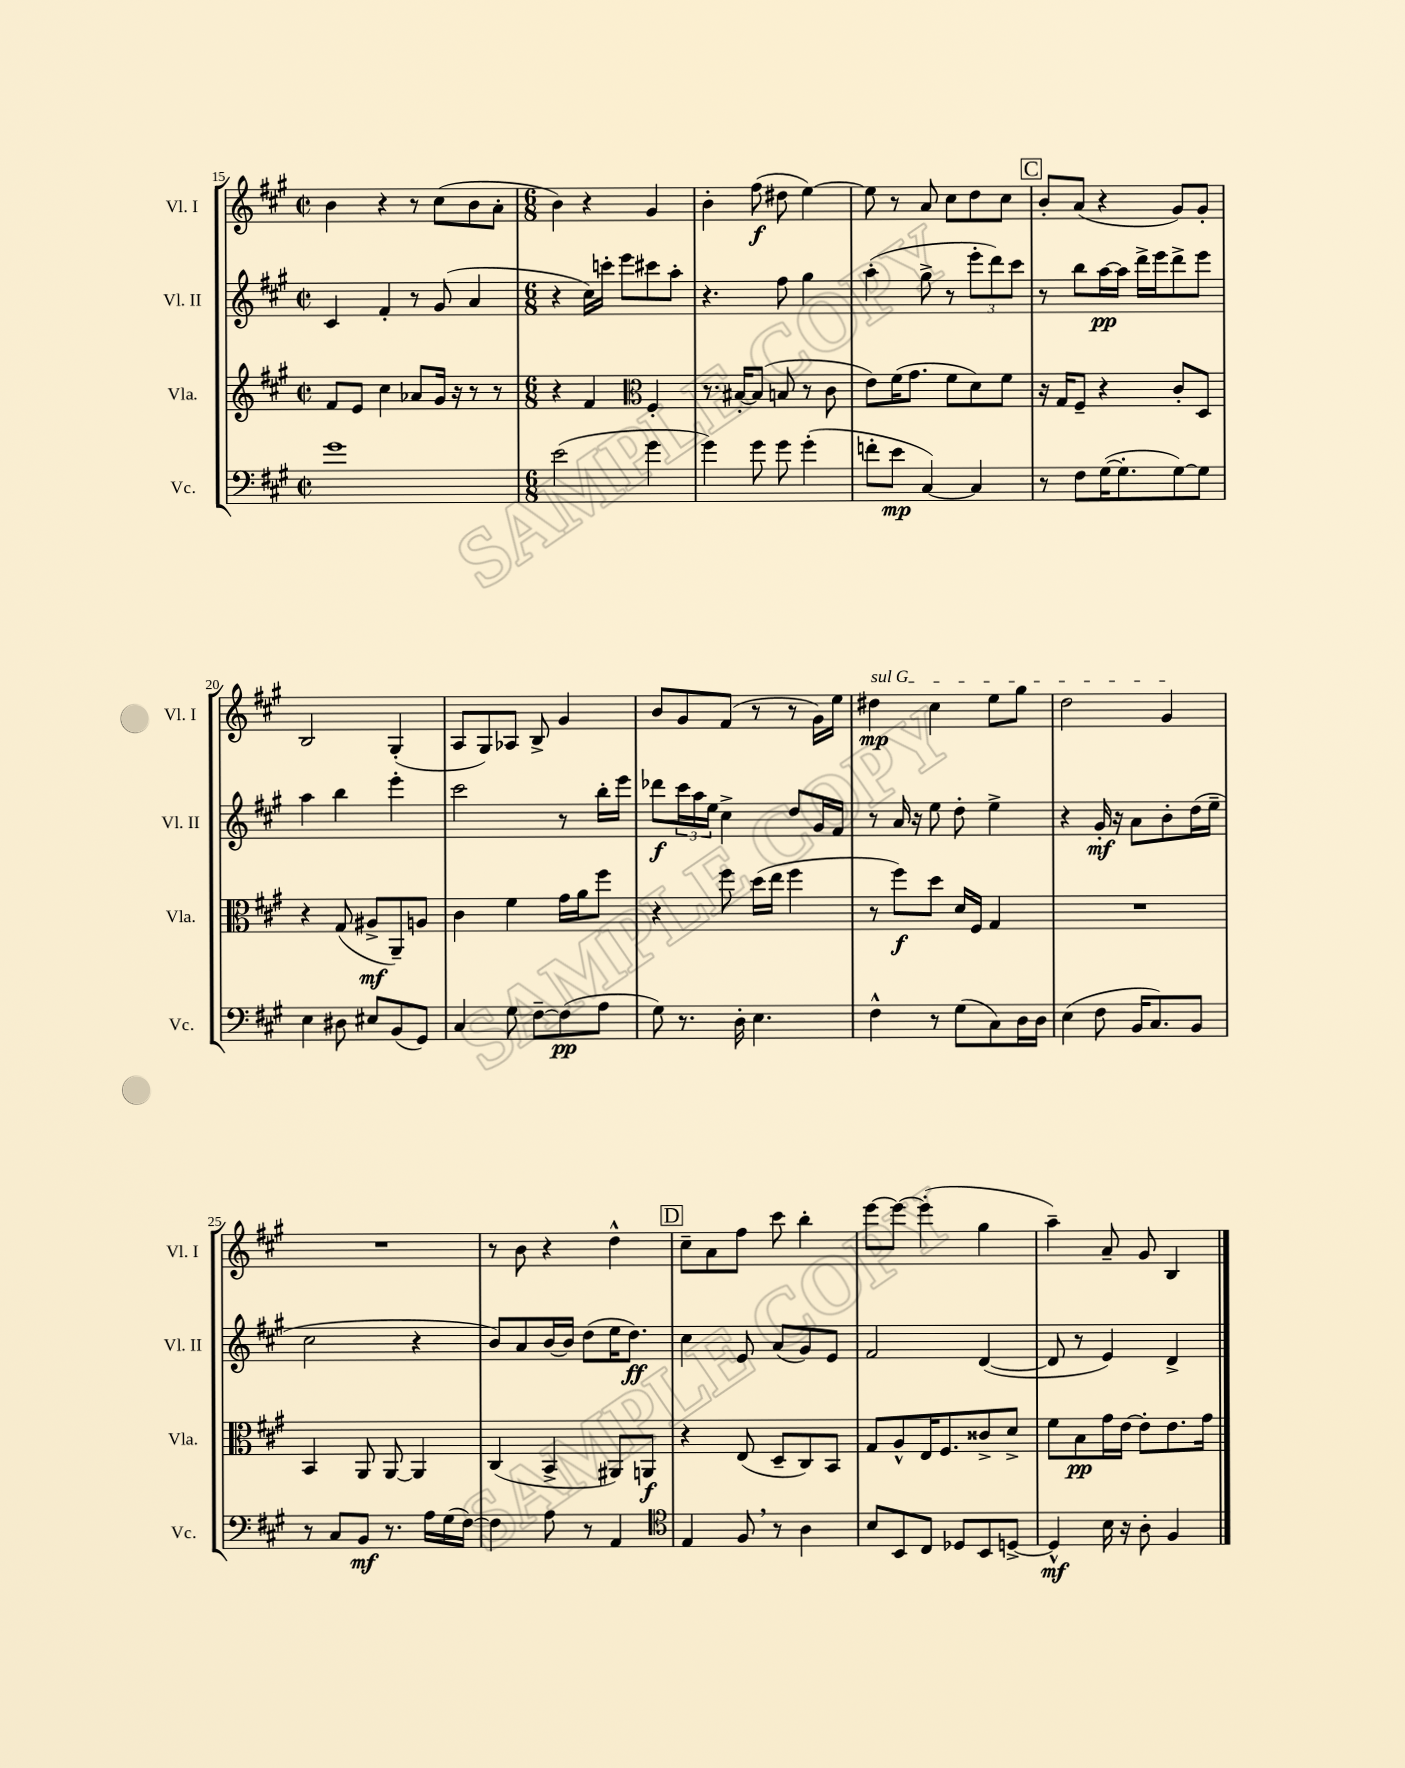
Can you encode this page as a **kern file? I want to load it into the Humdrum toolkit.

**kern	**kern	**kern	**kern
*staff4	*staff3	*staff2	*staff1
*clefF4	*clefG2	*clefG2	*clefG2
*k[f#c#g#]	*k[f#c#g#]	*k[f#c#g#]	*k[f#c#g#]
*M2/2	*M2/2	*M2/2	*M2/2
*met(c|)	*met(c|)	*met(c|)	*met(c|)
1g#	8f#/L	4c#/	4b\
.	8e/J	.	.
.	4cc#\	4f#'/	4r
.	8a-/L	8r	8r
.	16g#/Jk	(8g#/	(8cc#\L
.	16r	.	.
.	8r	4a/	8b\
.	8r	.	8a'\J
=	=	=	=
*M6/8	*M6/8	*M6/8	*M6/8
(2e\	4r	4r	4b\)
.	4f#/	16cc#\LL)	4r
.	.	16ccc'\JJ	.
.	.	8eee\L	.
*	*clefC3	*	*
4g#\	4F#'/	8ccc#\	4g#/
.	.	8aa'\J	.
=	=	=	=
4g#\)	8.r	4.r	4b'\
.	[16B#'/LK	.	.
8g#\	(8B#/]J	.	(8ff#\
8g#\	8B/	8ff#\	8dd#\
(4g#'\	8r	4gg#\	[4ee\)
.	8c#\	.	.
=	=	=	=
8f'\L	8e\L)	(4aa'\	8ee\]
8e\J	(16f#\K	.	8r
.	8.g#\J	.	.
[4C#/)	.	8gg#^\	8a/
.	8f#\L	8r	8cc#\L
4C#/]	8d\)	12eee'\L	8dd\
.	.	12ddd\)	.
.	8f#\J	.	8cc#\J
.	.	12ccc#\J	.
=	=	=	=
8r	16r	8r	8b'/L
.	16G#/LK	.	.
8F#\L	8F#~/J	8bb\L	(8a/J
([16G#\K	4r	[16aa\L	4r
8.G#'\]	.	16aa\]JJ	.
.	.	16ddd^\LL	.
.	.	16eee\J	.
[8G#\)	8c#'/L	8ddd^\	8g#/L)
8G#\]J	8D/J	8eee\J	8g#'/J
=	=	=	=
4E\	4r	4aa\	2B/
8D#\	(8G#/	4bb\	.
8E#/L	8A#^/L	.	.
(8BB/	8AA~/)	4eee'\	(4G#'/
8GG#/J)	8A/J	.	.
=	=	=	=
4C#/	4c#\	2ccc#\	8A/L
.	.	.	8G#/)
8G#\	4f#\	.	8A-/J
[8F#~\L	.	.	8B^/
(8F#\]	16g#\LL	8r	4g#/
.	16a\J	.	.
8A\J	8ff#\J	16bb'\LL	.
.	.	16eee\JJ	.
=	=	=	=
8G#\)	4r	8ddd-\L	8b/L
8.r	.	24ccc#\L	8g#/
.	.	24aa\	.
.	.	24ee\JJ	.
.	8ff#\	4cc#^\	(8f#/J
16D'\	.	.	.
4.E\	(16dd\LL	.	8r
.	16ee\JJ	.	.
.	4ff#\	8dd/L	8r
.	.	16g#/L	16g#\LL)
.	.	16f#/JJ	16ee\JJ
=	=	=	=
4F#^^\	8r	8r	4dd#\
.	8ff#\L)	16a/	.
.	.	16r	.
8r	8dd\J	8ee\	4cc#\
(8G#\L	16d/LL	8dd'\	.
.	16F#/JJ	.	.
8C#\)	4G#/	4ee^\	8ee\L
16D\L	.	.	8gg#\J
16D\JJ	.	.	.
=	=	=	=
(4E\	2.r	4r	2dd\
8F#\	.	16g#'/	.
.	.	16r	.
16BB/LK	.	8a\L	.
8.C#/)	.	.	.
.	.	8b'\	4g#/
8BB/J	.	(16dd\L	.
.	.	16ee~\JJ	.
=	=	=	=
8r	4BB/	2cc#\	2.r
8C#/L	.	.	.
8BB/J	8AA/	.	.
8.r	[8AA/	.	.
.	4AA/]	4r	.
16A\LL	.	.	.
(16G#\	.	.	.
[16F#\JJ)	.	.	.
=	=	=	=
4F#\]	(4C#/	8b/L)	8r
.	.	8a/	8b\
8A\	4BB^/	[16b/L	4r
.	.	16b/]JJ	.
8r	.	(8dd\L	.
4AA/	8AA#/L)	16ee\K	4dd^^\
.	.	8.dd\J)	.
.	8AA/J	.	.
=	=	=	=
*clefC4	*	*	*
4E/	4r	4cc#\	8cc#~\L
.	.	.	8a\
8F#/	(8E/	8e/	8ff#\J
8r	8D~/L	(8a/L	8ccc#\
4A\	8C#/)	8g#/)	4bb'\
.	8BB/J	8e/J	.
=	=	=	=
8B/L	8G#/L	2f#/	[8eee\L
8BB/	8A^^/	.	8eee\_J
8C#/J	16E/K	.	(4eee'\]
.	8.F#/	.	.
8D-/L	.	.	.
8BB/	8c##^/	([4d/	4gg#\
[8D^/J	8d^/J	.	.
=	=	=	=
4D^^/]	8f#\L	8d/]	4aa~\)
.	8B\	8r	.
16B\	16g#\L	4e/)	8a~/
16r	[16e\JJ	.	.
8A'\	8e'\]L	.	8g#/
4F#/	8.e\	4d^/	4B/
.	16g#\Jk	.	.
==	==	==	==
*-	*-	*-	*-
